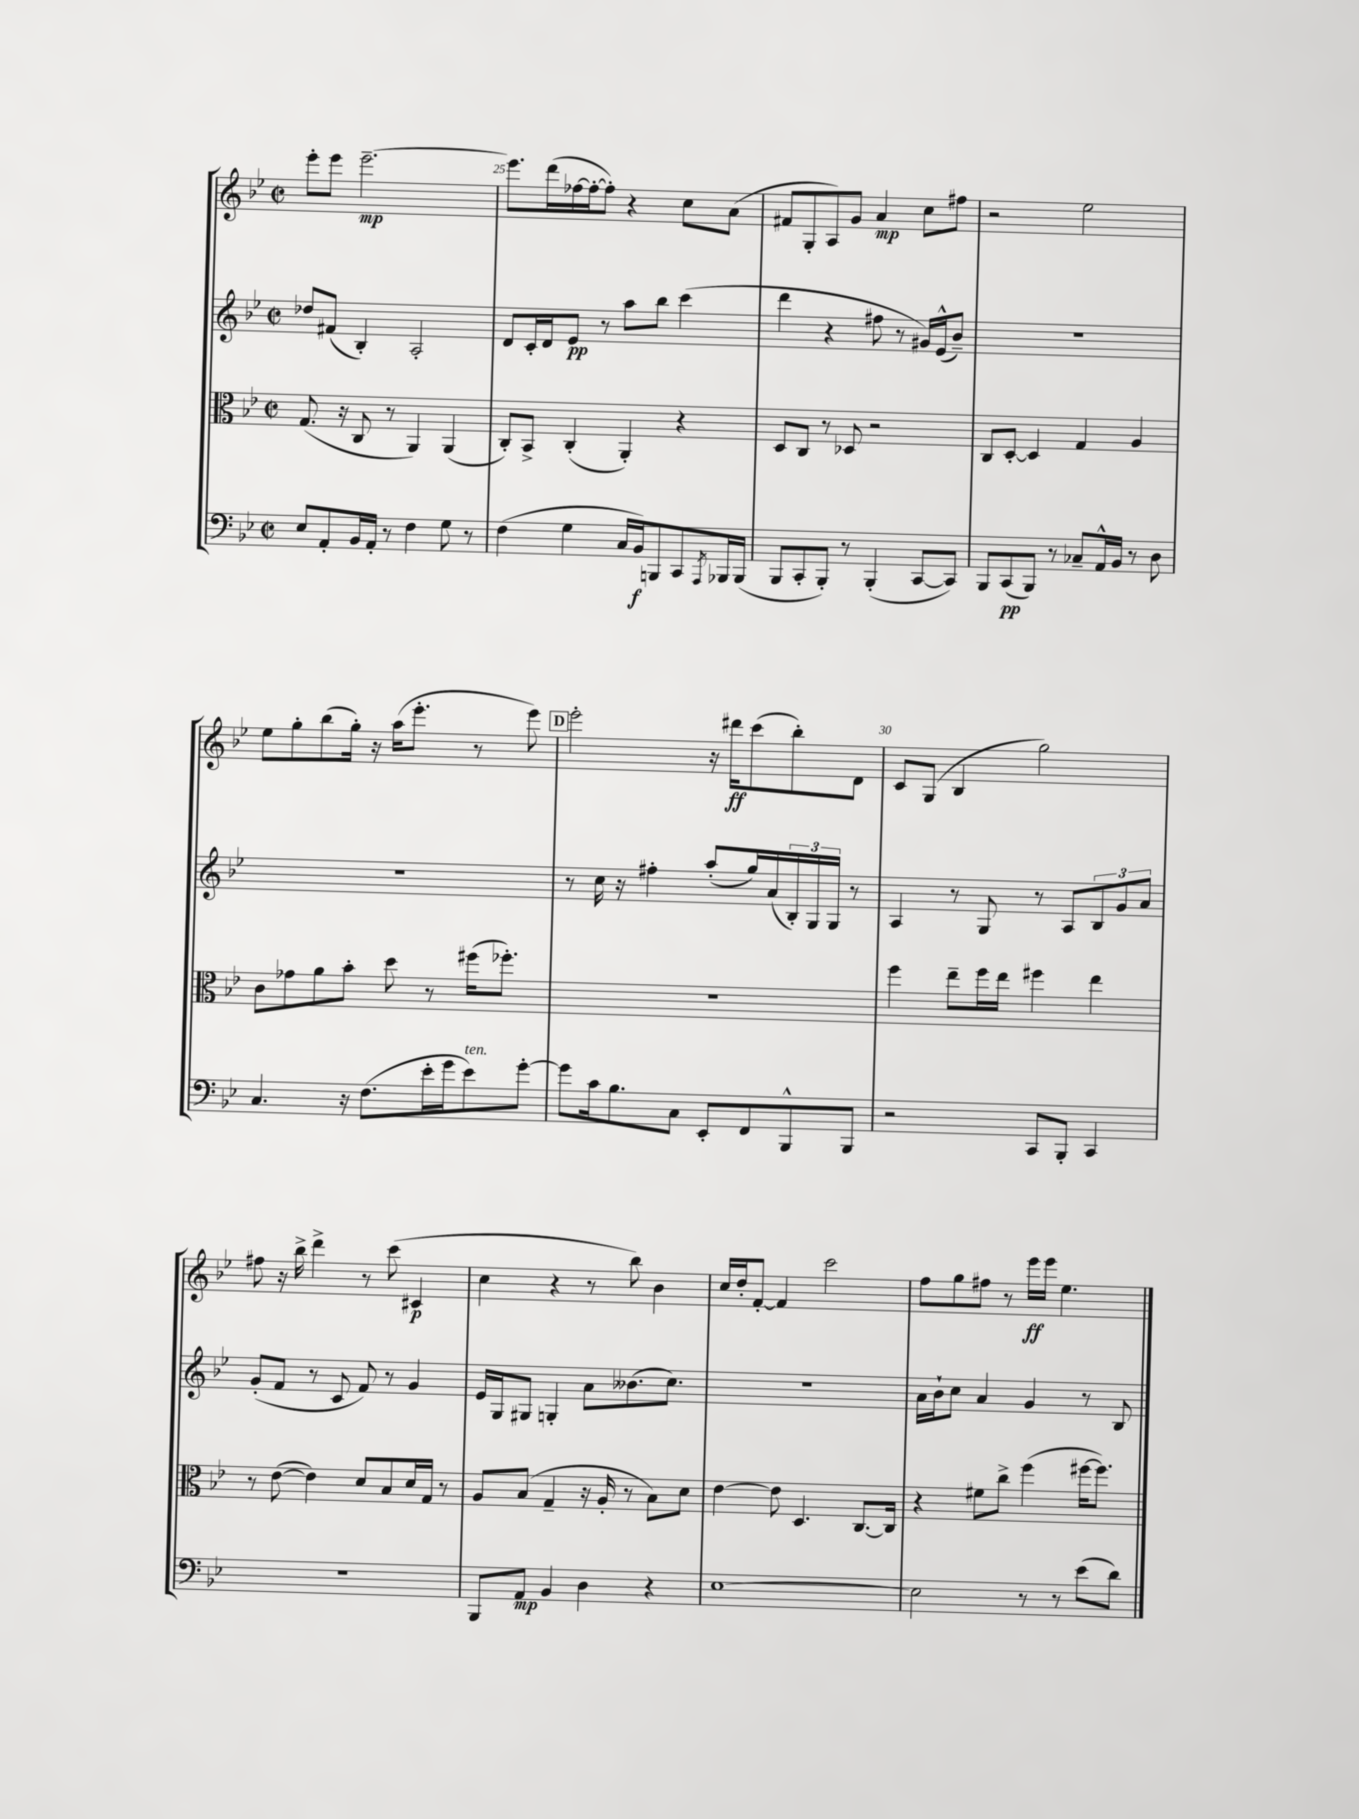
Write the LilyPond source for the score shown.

<<
\new StaffGroup <<
\new Staff = "s0" {
    \clef treble \key bes \major \defaultTimeSignature \time 2/2
    ees'''8-. ees'''8 ees'''2.~--\mp |
    ees'''8. d'''16( fes''16~ fes''16~-. fes''8-.) r4 c''8 a'8( |
    fis'8 g8-. a8) g'8 a'4\mp c''8 fis''8 |
    r2 ees''2 |
    ees''8 g''8-. bes''8( g''16-.) r16 a''16( ees'''8.-. r8 ees'''8) |
    \mark \markup { \box "D" } ees'''2-. r16 dis'''16\ff c'''8( bes''8-.) d'8 |
    c'8 g8( bes4 g''2) |
    fis''8 r16 bes''16-> d'''4-> r8 c'''8( cis'4\p |
    c''4 r4 r8 bes''8) bes'4 |
    c''16 d''16-. f'8~-. f'4 c'''2 |
    f''8 g''8 fis''8 r8 ees'''16\ff ees'''16 ees''4. \bar "|." |
}
\new Staff = "s1" {
    \clef treble \key bes \major \defaultTimeSignature \time 2/2
    des''8 fis'8( bes4-.) a2-. |
    d'8 c'16-. d'16 ees'8\pp r8 a''8 bes''8 c'''4( |
    d'''4 r4 fis''8 r8 gis'16) ees'16-^( bes'8--) |
    R1 |
    R1 |
    \mark \markup { \box "D" } r8 c''16 r16 fis''4-. a''8-.( g''16) a'16( \tuplet 3/2 { bes16-.) g16 g16 } r8 |
    a4 r8 g8 r8 a8 \tuplet 3/2 { bes8 g'8 a'8 } |
    g'8-.( f'8 r8 c'8 f'8) r8 g'4 |
    ees'16 g16 gis8 g4-. a'8 beses'8.( c''8.) |
    R1 |
    a'16 bes'16-! c''8 a'4 g'4 r8 bes8 \bar "|." |
}
\new Staff = "s2" {
    \clef alto \key bes \major \defaultTimeSignature \time 2/2
    g8.( r16 c8 r8 a,4) a,4( |
    c8-.) bes,8-> c4-.( a,4-.) r4 |
    d8 c8 r8 des8 r2 |
    c8 d8~-. d4 g4 a4 |
    c'8 ges'8 a'8 bes'8-. d''8 r8 fis''16( fes''8.-.) |
    \mark \markup { \box "D" } R1 |
    f''4 ees''8-- f''16 ees''16 fis''4 ees''4 |
    r8 ees'8~( ees'4) d'8 bes8 d'16 g16 r8 |
    a8 bes8( g4-- r16 a16-. r8 bes8) d'8 |
    ees'4~ ees'8 d4. c8.~ c16 |
    r4 fis'8 c''8-> f''4( fis''16~ fis''8.) \bar "|." |
}
\new Staff = "s3" {
    \clef bass \key bes \major \defaultTimeSignature \time 2/2
    ees8 a,8-. bes,16 a,16-. r8 f4 g8 r8 |
    f4( g4 c16 bes,16\f) b,,8 c,8 \acciaccatura { a,,8 } bes,,16 bes,,16( |
    bes,,8 c,8-. bes,,8-.) r8 bes,,4-.( c,8~ c,8) |
    bes,,8 c,8\pp( bes,,8) r8 ces8-- a,16-^ bes,16 r8 d8 |
    c4. r16 f8.( ees'16-. g'16 ees'8^\markup { \italic "ten." }) g'8~-. |
    \mark \markup { \box "D" } g'8 c'16 bes8. c8 ees,8-. f,8 bes,,8-^ bes,,8 |
    r2 c,8 bes,,8-. c,4 |
    R1 |
    bes,,8 a,8\mp bes,4 d4 r4 |
    ees1~ |
    ees2 r8 r8 ees'8( d'8) \bar "|." |
}
>>
>>
\layout { \context { \Score currentBarNumber = #24 \override BarNumber.break-visibility = ##(#f #t #t) barNumberVisibility = #(every-nth-bar-number-visible 5) } }
